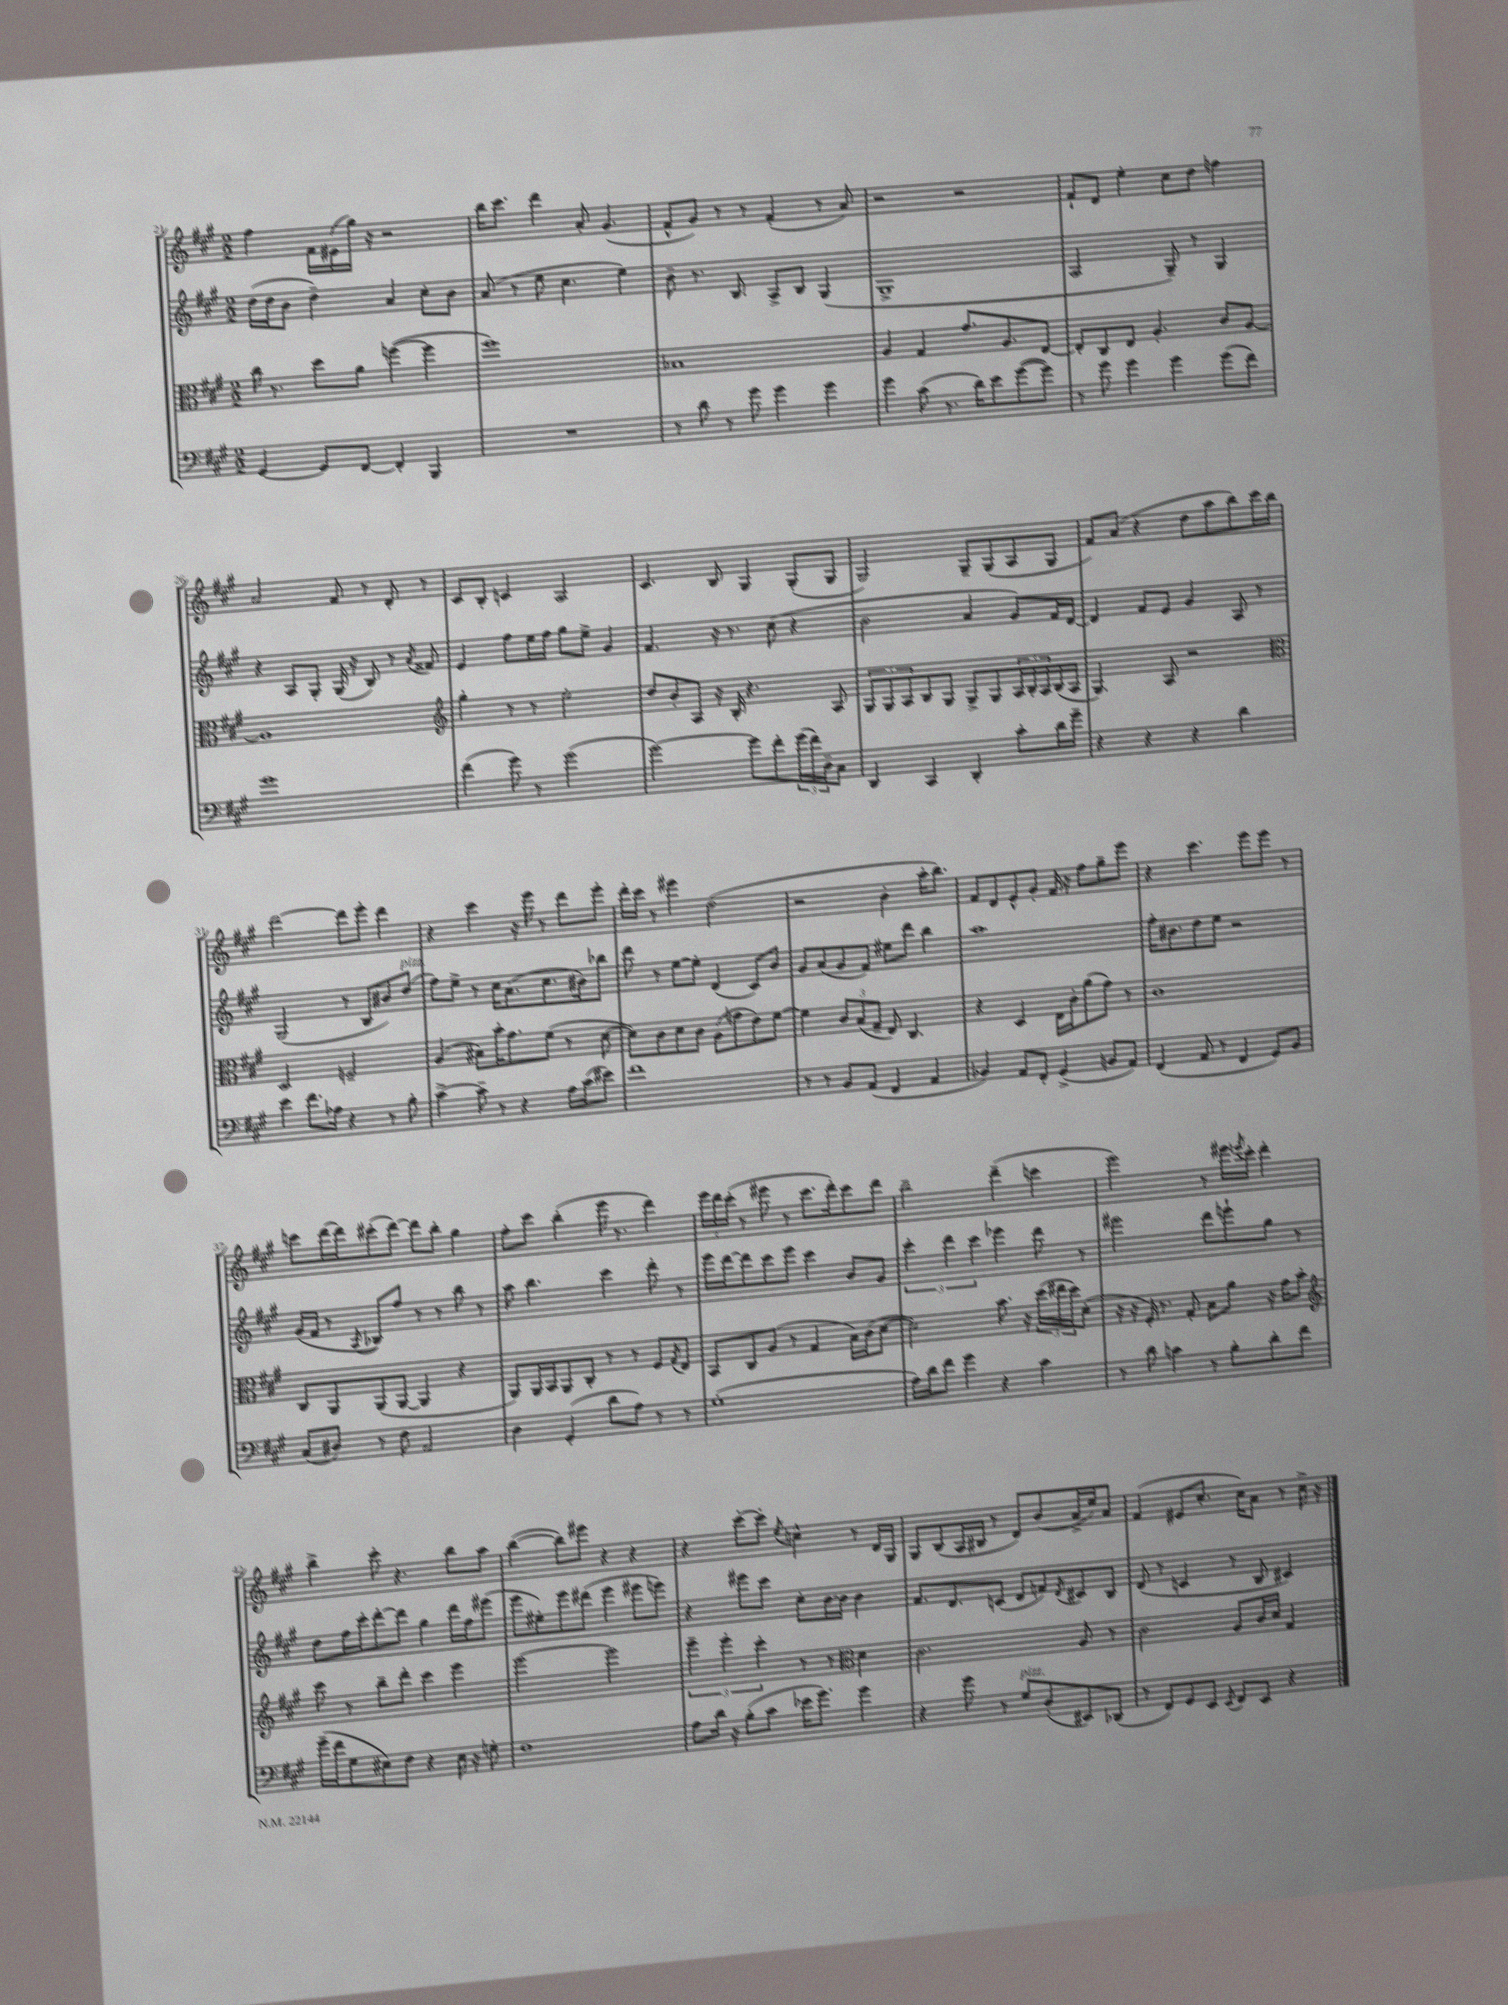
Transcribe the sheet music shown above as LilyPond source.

<<
\new StaffGroup <<
\new Staff = "s0" {
    \clef treble \key a \major \numericTimeSignature \time 2/2
    fis''4 fis'16 eis'16( gis''16) r16 r2 |
    b''16 cis'''8. d'''4 a'8-. gis'4.( |
    fis'8-^ gis'8) r8 r8 fis'4-.( r8 a'8) |
    r2 r2 |
    fis'8-! d'8 e''4-. cis''8 d''8 f''4 |
    a'2 fis'8 r8 d'8-. r8 |
    cis'8 b8-. c'4 a2 |
    cis'4. b8 gis4 gis8-.( gis8 |
    gis2) gis8-- gis8( a8 gis8 |
    fis'8) a'8( r4 d''8 a''8 b''8) cis'''16 b''16 |
    d'''2~ d'''8 e'''8-. d'''4 |
    r4 cis'''4 r16 e'''16 r8 d'''8 e'''8-. |
    d'''16-. cis'''16 r8 eis'''4 d''2( |
    r2 b'4-. a''16-. b''8.) |
    fis'8 d'8 e'8-^ gis'8-. fis'16 r16 fis''8 gis''8-- e'''8 |
    r4 cis'''4. e'''8 e'''8 r8 |
    c'''8 d'''16~ d'''16 cis'''8-.( d'''8~) d'''8 b''8-. gis''4 |
    fis''8-. cis'''8 b''4-.( e'''16 r8. d'''4) |
    \tuplet 3/2 { e'''16 d'''16 cis'''16-.( } r8 eis'''8 r8 cis'''8. d'''16-.) cis'''8 d'''8 |
    b''2-- d'''4--( c'''4 |
    e'''2) r8 eis'''16 \acciaccatura { e'''8 } cis'''16-. d'''4-. |
    b''4-> cis'''8-. r4. b''8 a''8 |
    b''4~( b''8) eis'''8 r4 r4 |
    r4 cis'''8~-. cis'''8-. \acciaccatura { e''8 } c''4-^ r8 d'16 gis16 |
    gis8 b8( a16 bis16 r8 d'8) b'8( a'16-> e''16) a'8 |
    fis'4( eis'8 cis''8.-. cis''16) a'8 r8 cis''16-> r16 \bar "|." |
}
\new Staff = "s1" {
    \clef treble \key a \major \numericTimeSignature \time 2/2
    d''16( d''16 b'8 d''4--) a'4 cis''8-. b'8 |
    a'8( r8 e''8 cis''4. e''4) |
    b'8-- r8. b8. a8-> b8 gis4( |
    gis1-> |
    a2 gis8--) r8 gis4 |
    r4 a8 gis8-. gis16( r16 b8) r8 \acciaccatura { a'8 } fisis'8 |
    e'4 fis''8 e''16 fis''16 gis''8 e''8-> gis'4 |
    fis'4. r16 r8. cis''8( r4 |
    b'2 a'4 gis'8) fis'16 d'16~ |
    d'4 fis'8 e'8 gis'4 a8 r8 |
    gis2( r8 b8 bis'8) d''8^\markup { \italic "pizz." }( |
    fis''8) e''8-> r8 cis''16 a'8.( cis''8. bis'16) bes''8 |
    d'''8 r8 e''8~ e''8-. d'4( cis'8) b'8 |
    gis'8 a'8( gis'8 fis'8) eis''8 d'''8 b''4 |
    a''1 |
    fis''16-. bis'8. d''8 e''8 r2 |
    gis'16( fis'16 r8 \acciaccatura { a8 } bes8) fis''8 r8 r8 b''8 r8 |
    a''8 b''4. cis'''4 d'''8-. r8 |
    e'''16 d'''16~ d'''8 cis'''8 e'''8 cis'''4 b'8 gis'8 |
    \tuplet 3/2 { cis'''4-. d'''4 cis'''4 } ees'''4 d'''8 r8 |
    eis'''2 d'''8 e'''8-! gis''8 r8 |
    d''8 fis''16 cis'''16-. d'''8~-. d'''8 gis''4 d'''16 fis''16 eis'''8( |
    e'''8 eis''8-.) e'''8 dis'''8( e'''4 eis'''8 e'''8) |
    r4 eis'''8 cis'''8 cis''8-. b'16~ b'16 b'4 |
    fis'8. d'8. c'8( d'8 f'8) \acciaccatura { d'8 } cis'8 b8 |
    d'8( r8 c'4 r8 b8 cis'4) \bar "|." |
}
\new Staff = "s2" {
    \clef alto \key a \major \numericTimeSignature \time 2/2
    cis''16 r8. d''8 a'8 f''4~( f''4 |
    fis''1) |
    bes1 |
    a4 gis4 gis'8. a8. e8~ |
    e8-. cis8 e8 a4.-. cis'8 a8~ |
    a1 |
    \clef treble gis''4-. r8 r8 e''2-. |
    d''8 b'8-. a8 r16 b16-. r4. a8 |
    \tuplet 3/2 { gis8 gis8 a8 } b8 gis8 gis8-> gis8 \tuplet 3/2 { a16 b16-. a16 } b16( a16 |
    gis4.) a8 r2 |
    \clef alto d2 f2-- |
    a4( bis8) b'16-. gis'8. fis'8( r8 d'8~ |
    d'8) cis'8 d'8 cis'8 a8( g'8 e'8) fis'8~ |
    fis'4 \tuplet 3/2 { cis'8 b8( gis8-- } e8) cis4. |
    r4 d4 e16 cis'16-. a'8( gis'8) r8 |
    cis'1 |
    cis8 a,8 a,8( a,8~ a,4 r4 |
    a,8) a,16 b,16 a,8 cis8-. r8 r8 fis8 \acciaccatura { gis8 } e8 |
    b,8 cis8 a8( r8 gis4 b16) cis'16( d'8~ |
    d'2) b'8. r16 \tuplet 3/2 { d''16( eis''16 d''16) } d'8-.( |
    r16 r16 fis16-.) r8. gis8-. b8 a'8 r16 gis'16 b'8-. |
    \clef treble cis'''8 r8 b''8-- d'''8-. cis'''4 e'''4 |
    e'''2~ e'''2 |
    \tuplet 3/2 { e'''4-- e'''4-. cis'''4-. } r8 r8 \clef alto d'4 |
    cis'2. a8 r8 |
    cis'2 a8 cis'16 d'16 gis4 \bar "|." |
}
\new Staff = "s3" {
    \clef bass \key a \major \numericTimeSignature \time 2/2
    gis,4~ gis,8 fis,8~ fis,4-. b,,4 |
    R1 |
    r8 d'8 r8 gis'8 gis'4 gis'4 |
    gis'4 cis'8( r8. d'16) e'8 gis'8~( gis'8) |
    r8 gis'8 gis'4 gis'4 gis'8( fis'8) |
    gis'1 |
    fis'4( gis'8) r8 gis'2( |
    gis'2~) gis'8 fis'8-. \tuplet 3/2 { gis'16( fis'16) d16-- } cis8 |
    d,4 cis,4 d,4-. cis'8-. d'16 gis'16-- |
    r4 r4 r4 d'4 |
    e'4 fis'8. aes16 r4 r8 b8-. |
    cis'4~-> cis'8-- r8 r4 a16 cis'16( eis'8) |
    fis'1 |
    r8 r8 b,8 a,8( fis,4 a,4 |
    bes,4) a,8 fis,8-. gis,4->( b,8 a,8) |
    fis,4( a,8 r8 fis,4 gis,8) b,8 |
    cis8( dis8) r8 fis8 a,2 |
    d4 gis,4-.( d'8 a8) r8 r8 |
    gis1-.( |
    a16) d'16 fis'8 gis'4 r4 cis'4 |
    r8 d'8 c'4 r8 b8-. d'8-. fis'8 |
    gis'16--( fis'16 gis8 eis8) fis8 r4 eis16 r16 g8-. |
    fis1 |
    a8 d'16 r16 b8-.( cis'8 ees'16 gis'8.) gis'4 |
    r4 gis'8 r8 gis8^\markup { \italic "pizz." } d8-.( eis,8) des,8( |
    r8 fis,8) gis,8 e,8 \acciaccatura { e,8 } fis,8 e,8 r4 \bar "|." |
}
>>
>>
\layout { \context { \Score currentBarNumber = #21 } }
